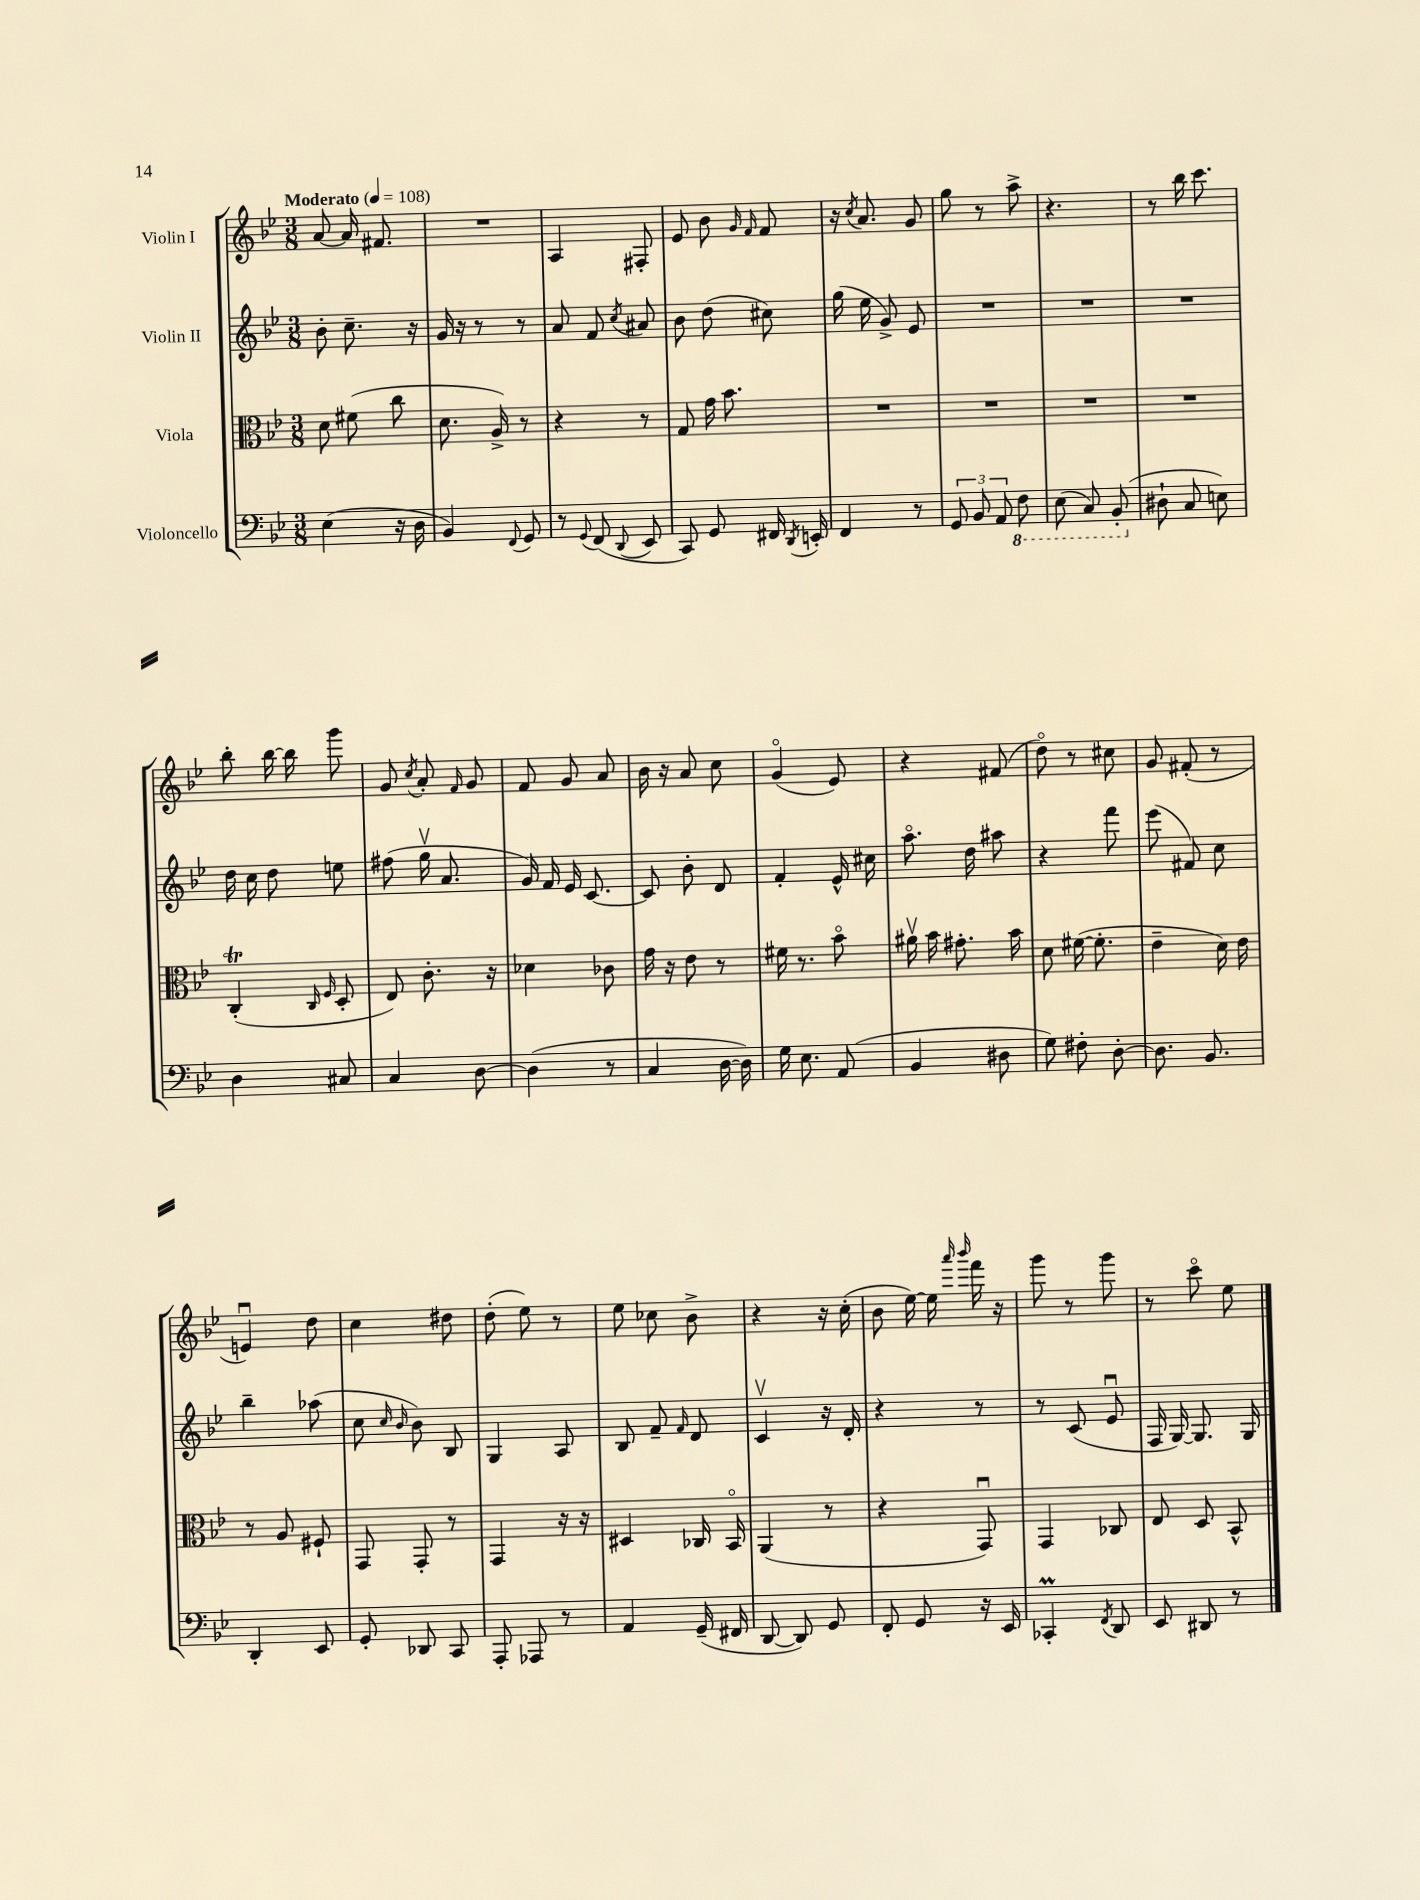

**kern	**kern	**kern	**kern
*staff4	*staff3	*staff2	*staff1
*clefF4	*clefC3	*clefG2	*clefG2
*k[b-e-]	*k[b-e-]	*k[b-e-]	*k[b-e-]
*M3/8	*M3/8	*M3/8	*M3/8
*MM108	*MM108	*MM108	*MM108
(4E-\	8d\	8b-'\	[8a/
.	(8f#\	8.cc~\	16a/]
.	.	.	8.f#/
16r	8cc\	.	.
16D\	.	16r	.
=	=	=	=
4BB-/)	8.d\	16g/	4.r
.	.	16r	.
.	.	8r	.
.	16A^/)	.	.
8qqFF/	.	.	.
8GG/	8r	8r	.
=	=	=	=
8r	4r	8a/	4A/
8qqGG/	.	.	.
(8FF/	.	8f/	.
8qqDD/	.	8qcc/	.
8EE-/	8r	8a#/	8F#'/
=	=	=	=
8CC/)	8G/	8b-\	8e-/
8GG/	16g\	(8dd\	8b-\
.	8.b-\	.	.
.	.	.	16qqg/
.	.	.	16qqf/
16FF#/	.	8cc#\)	8f/
8qDD/	.	.	.
16EE'/	.	.	.
=	=	=	=
4FF/	4.r	(16gg\	16r
.	.	.	8qcc/
.	.	16ee-\	8.a/
.	.	8g^/)	.
8r	.	8e-/	8g/
=	=	=	=
12GG/	4.r	4.r	8gg\
12BB-/	.	.	.
.	.	.	8r
12AA/	.	.	.
8FF\	.	.	8aa^\
=	=	=	=
(8EE-\	4.r	4.r	4.r
8CC/)	.	.	.
(8BBB-'/	.	.	.
=	=	=	=
8D#`\	4.r	4.r	8r
8C/	.	.	16bb-\
.	.	.	8.ccc\
8E\)	.	.	.
=	=	=	=
4D\	(4C'/	16dd\	8bb-'\
.	.	16cc\	.
.	.	8dd\	[16bb-\
.	.	.	16bb-\]
.	16qqC/	.	.
.	16qqF/	.	.
8C#/	8D'/	8ee\	8ggg\
=	=	=	=
4C/	8E-/)	(8ff#\	8g/
.	.	.	8qcc/
.	8.c'\	16ggv\	8a'/
.	.	8.a/	.
.	.	.	16qqf/
[8D\	.	.	8g/
.	16r	.	.
=	=	=	=
(4D\]	4d-\	16g/)	8f/
.	.	16f/	.
.	.	16e-/	8g/
.	.	[8.c/	.
8r	8c-\	.	8a/
=	=	=	=
4C/	16g\	8c/]	16b-\
.	16r	.	16r
.	8e-\	8b-'\	8a/
[16D\	8r	8d/	8cc\
16D\])	.	.	.
=	=	=	=
16G\	16f#\	4f'/	(4go/
8.E-\	8.r	.	.
(8AA/	8b-o\	16e-^^/	8e-/)
.	.	16cc#\	.
=	=	=	=
4BB-/	16a#v\	8.aao\	4r
.	16b-\	.	.
.	8.g#'\	.	.
.	.	16dd\	.
8D#\	.	8aa#\	(8f#/
.	16b-\	.	.
=	=	=	=
8G\)	8d\	4r	8ddo\)
8F#'\	([16f#\	.	8r
.	8.f#'\]	.	.
[8D'\	.	8fff\	8cc#\
=	=	=	=
8.D\]	4e-~\	(8eee-\	8g/
.	.	8f#/)	(8f#'/
8.BB-/	.	.	.
.	16d\)	8cc\	8r
.	16e-\	.	.
=	=	=	=
4DD'/	8r	4bb-~\	4eu/)
.	8A/	.	.
8EE-/	8F#`/	(8aa-\	8dd\
=	=	=	=
8GG'/	8GG/	8cc\	4cc\
.	.	16qqcc/	.
.	.	16qqb-/	.
8DD-/	8GG'/	8b-\)	.
8CC/	8r	8B-/	8dd#\
=	=	=	=
8AAA'/	4GG/	4G/	(8dd'\
8AAA-/	.	.	8ee-\)
8r	16r	8A/	8r
.	16r	.	.
=	=	=	=
4AA/	4D#/	8B-/	8ee-\
.	.	8f~/	8cc-\
.	.	16qqf/	.
(16GG~/	16C-/	8d/	8b-^\
16FF#/	16BB-o/	.	.
=	=	=	=
[8DD/	(4AA/	4cv/	4r
8DD/])	.	.	.
8GG/	8r	16r	16r
.	.	16d'/	(16cc'\
=	=	=	=
8FF'/	4r	4r	8b-\
8GG/	.	.	[16ee-\)
.	.	.	16ee-\]
.	.	.	16qqaaa/
.	.	.	16qqbbb-/
16r	8GGu/)	8r	16fff\
16EE-/	.	.	16r
=	=	=	=
4CC-'/	4GG/	8r	8ggg\
.	.	(8c/	8r
8qFF/	.	.	.
8DD/	8C-/	8e-u/	8ggg\
=	=	=	=
8EE-/	8E-/	16F/	8r
.	.	[16G/)	.
8DD#/	8D/	8.G/]	8ccco\
8r	8BB-^^/	.	8ee-\
.	.	16G/	.
==	==	==	==
*-	*-	*-	*-
